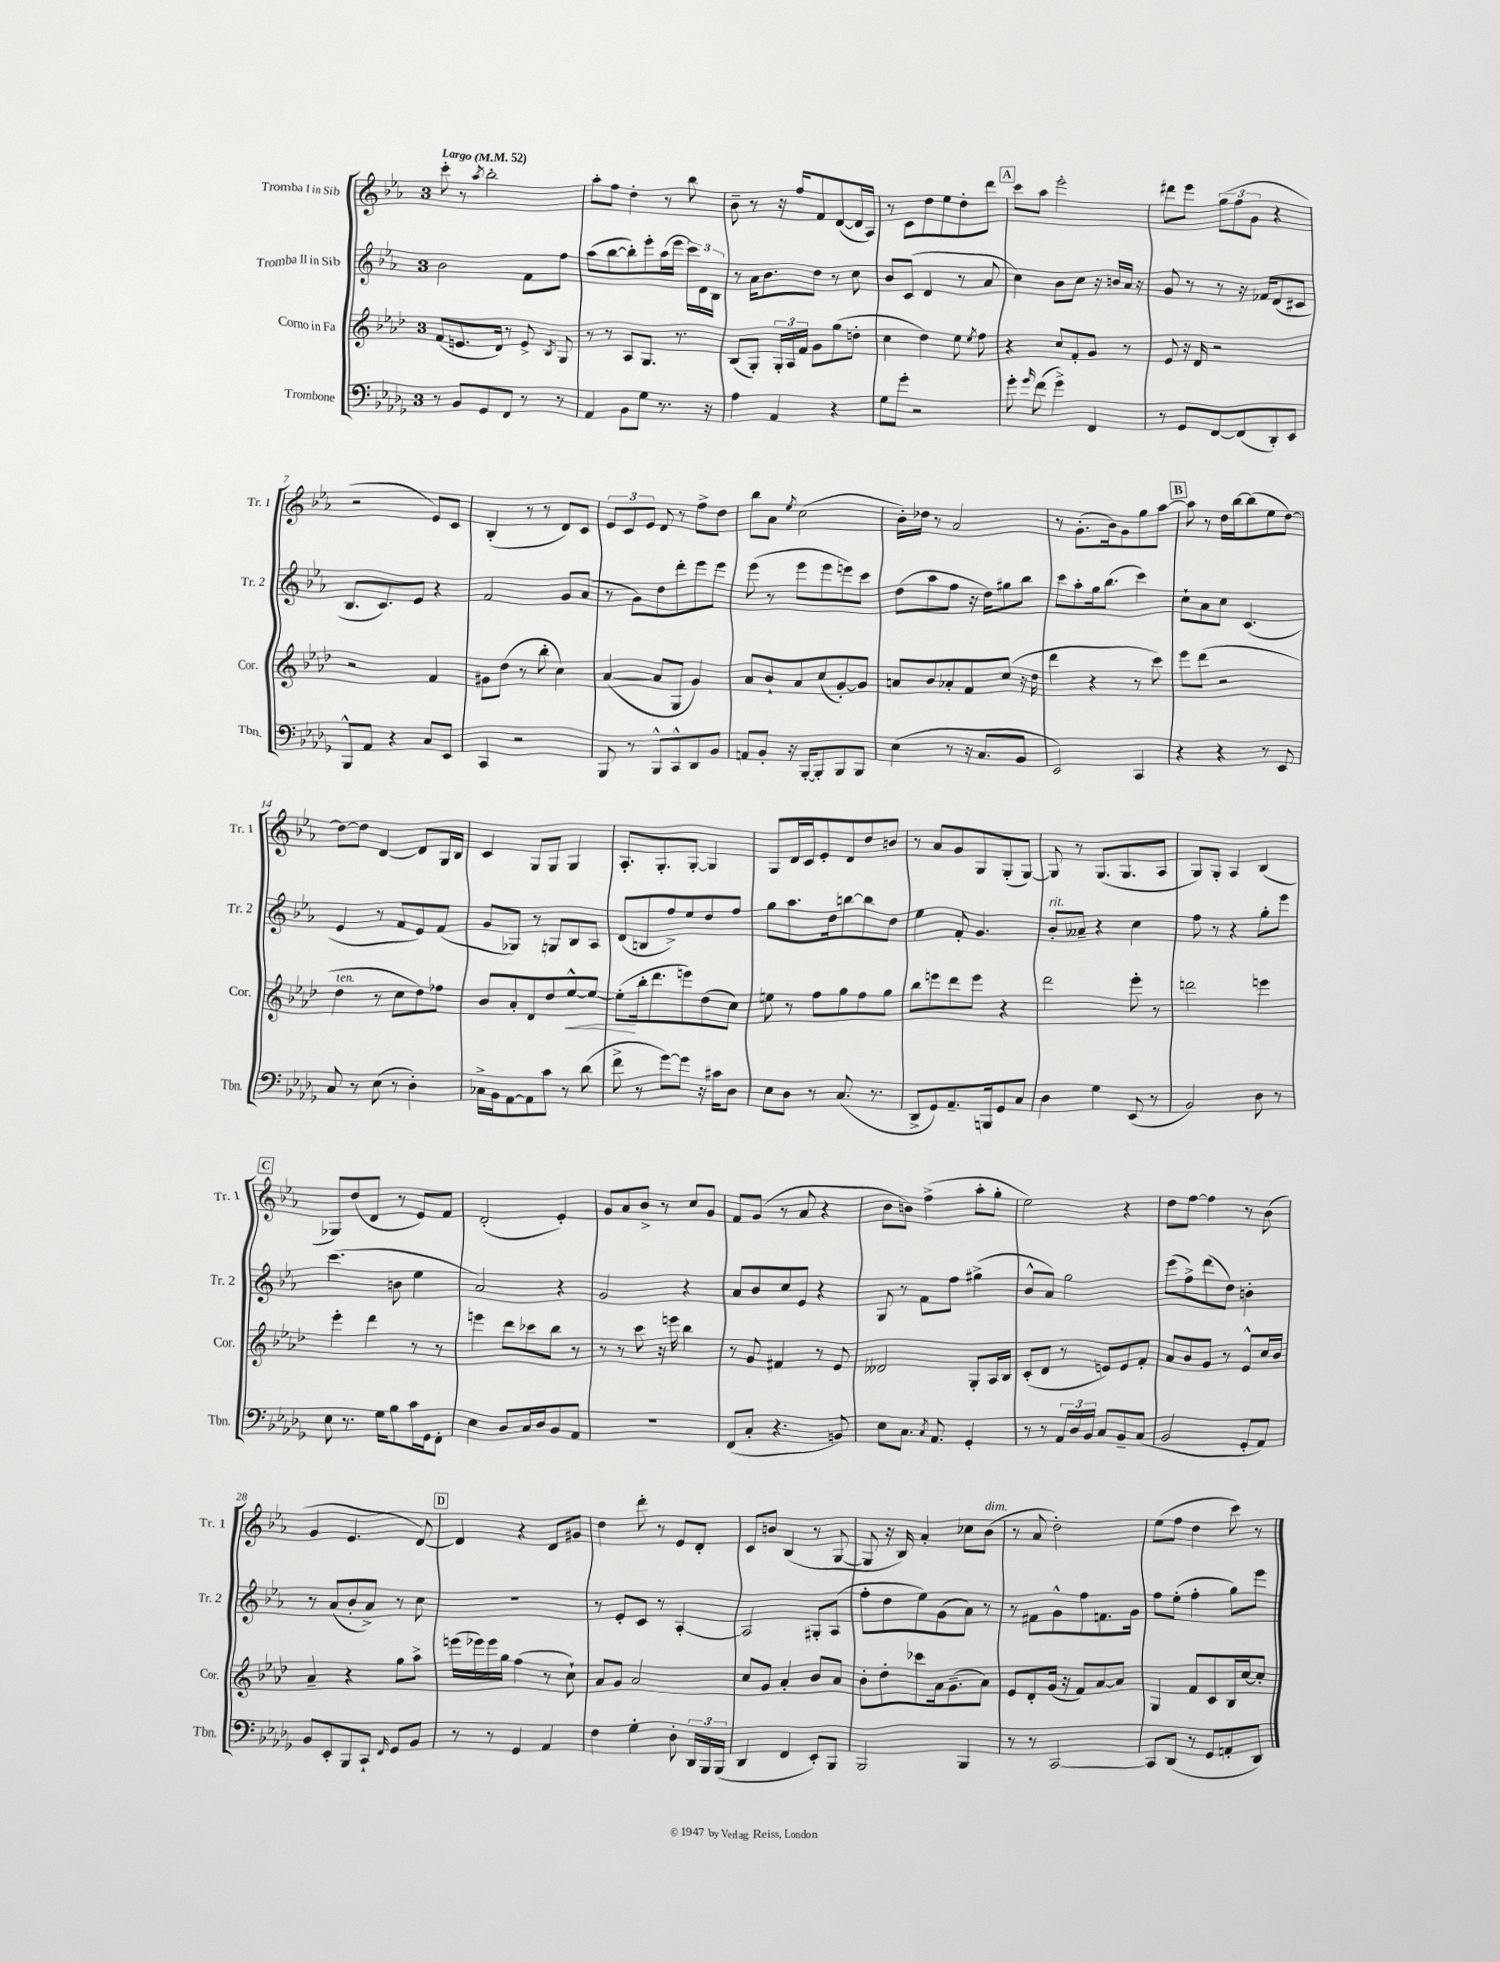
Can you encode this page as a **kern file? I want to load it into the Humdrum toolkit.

**kern	**kern	**kern	**kern
*staff4	*staff3	*staff2	*staff1
*clefF4	*clefG2	*clefG2	*clefG2
*k[b-e-a-d-g-]	*k[b-e-a-d-]	*k[b-e-a-]	*k[b-e-a-]
*M3/4	*M3/4	*M3/4	*M3/4
*MM52	*MM52	*MM52	*MM52
8r	(8f	2b-	8ccc'
8BB-	8.e	.	8r
.	.	.	8qaa-
8GG-	.	.	2bb-'
.	16d-)	.	.
8FF	8r	.	.
8r	8e^	8f	.
.	8qB-	.	.
8r	8G	8ff	.
=	=	=	=
4AA-	8r	(8aa-	8aa-'
.	8r	[8bb-	8ff
8BB-	8A-	8bb-'])	4dd'
8G-	8.G	8eee-'	.
8.r	.	(16aa-	8r
.	8.r	16eee-	.
.	.	24ccc)	8bb-
.	.	24d	.
16r	.	.	.
.	.	24B-	.
=	=	=	=
4A-	(8B-	8r	8b-~
.	8G')	16a-	8r
.	.	8.b-	.
4AA-	24G'	.	16r
.	24A-	.	.
.	.	.	16ff
.	24f	.	.
.	8g	8dd	8f
4r	(8gg	8r	([8d
.	8dd'	8cc	16d]
.	.	.	16A-)
=	=	=	=
8G-	4cc	8b-	8r
8g-'	.	(8c	8c
2r	4dd-)	4d	8dd
.	.	.	8ee-
.	8ee-	8r	8dd'
.	8qee-	.	.
.	8ff	8a-	8ddd
=	=	=	=
8g-'	4r	4cc)	8ccc
16qqg-	.	.	.
(8f	.	.	8aa-
4g-^)	8cc	8b-	2eee-'
.	8f'	8cc	.
4FF	8g	16r	.
.	.	16b	.
.	8r	16a-	.
.	.	16r	.
=	=	=	=
8r	8e-	8g	8ddd#
8GG-	16r	8r	8eee-
.	16d-	.	.
[8FF	2r	8r	(12gg
.	.	.	12ff
(8FF]	.	16r	.
.	.	.	12g
.	.	16f-	.
8DD-')	.	(8d	4r
8EE-	.	8c#	.
=	=	=	=
8BBB-^^	2r	8.B-	2r
8AA-	.	.	.
.	.	8.c)	.
4r	.	.	.
.	.	8e-	.
8C	4f	4r	8e-)
8EE-	.	.	8c
=	=	=	=
4CC	8g#	2f	(4B-'
.	(8dd-	.	.
2r	8r	.	8r
.	8bb-'	.	8r
.	4cc)	8g	8d)
.	.	(8a-	8c
=	=	=	=
8BBB-	([4a-	8r	12e-
.	.	.	12c
8r	.	8g)	.
.	.	.	12e-
8BBB-^^	8a-]	8dd	8d
8CC^^	8G	8ddd'	8r
8DD-	4g)	8eee-	8ff^
8BB-	.	8eee-	8dd
=	=	=	=
8AA	8a-	(8eee-	8bb-
8BB-'	8b-`	8r	8a-
.	.	.	8qee-
16r	8a-	8eee-	(2cc
[16BBB-'	.	.	.
8BBB-']	(8cc	8eee-	.
8BBB-	[8g')	8eee)	.
8BBB-	8g]	8ccc	.
=	=	=	=
(4E-	8a	(8dd	16b-')
.	.	.	16dd-
.	8b-	8aa-	8r
8r	8a-'	8ff	2a-
16r	8f	16r	.
8.C	.	16dd)	.
.	(8cc	8gg#	.
8BB-	16r	8bb-	.
.	16dd-	.	.
=	=	=	=
2EE-)	4ddd-	8ccc	8r
.	.	8aa-'	(8.g'
.	4r	16gg	.
.	.	(8.bb-	16b-)
.	.	.	8g
4CC	8r	4ccc)	8gg
.	8ccc)	.	[8aa-
=	=	=	=
4r	8eee-	8cc`	8aa-]
.	(8ddd-	8a-	8r
4r	2r	8cc	16dd
.	.	.	[16bb-
.	.	(4.c	(8bb-]
8r	.	.	8ee-
8EE-	.	.	[8dd)
=	=	=	=
8C	4dd-	4e-	8dd_
8r	.	.	8dd]
(8E-	8r	8r	[4d
8r	8cc	8f	.
4D-')	8dd-)	8e-)	8d]
.	8ff-	(8f	16G
.	.	.	16B-
=	=	=	=
16C-^	8b-	8g	4c
16BB-	.	.	.
[8AA-	8a-'	8G-)	.
8AA-]	8d-	8r	8G
8c	8dd-	8G	8G
8r	[8ee-^^	8B-	4G
(8d-	8ee-_	8A-	.
=	=	=	=
8f^	(8ee-']	(8d	8.A-'
8r	16bb-'	8B	.
.	8.ddd-	.	8.G'
[8g-)	.	8ff^)	.
8g-]	8eee)	8ee-	[8G'
16r	(8dd-	8dd	4G]
16c#	.	.	.
8D-	8cc)	8ff	.
=	=	=	=
8E-	8ee	8gg	8G
8D-	8r	8.aa-	16d
.	.	.	16c
8r	8ff	.	8e-'
.	.	16dd	.
(8.C	8gg	[8bb	8d
.	8ff	8bb]	8dd
8.r	.	.	.
.	8gg	8dd	8b
=	=	=	=
8DD-^	8bb-	4ee-	8r
8GG-)	8eee	.	8a-
8.AA-~	8ddd-	8f'	8g
.	8eee	4.g	8G
16BBB	.	.	.
8GG-	4r	.	(8G'
8C	.	.	[8G)
=	=	=	=
4D-	2ddd-	8b-'	8G]
.	.	8a--~	8r
4G-	.	4r	(8.G
.	.	.	8.G
(8EE-	8eee-'	4cc	.
8r	8r	.	8A-
=	=	=	=
2BB-)	2ddd	8ff	8G)
.	.	8r	8G'
.	.	4r	4A-
8D-	4eee	8gg'	(4B-
8r	.	8eee-	.
=	=	=	=
8E-	4eee-'	(4.ccc	8G-)
8.r	.	.	(8dd
.	4ddd-	.	8d
16G-	.	.	.
8B-	.	8b	8r
16c	8r	4ee-	8e-)
16GG-	.	.	.
8FF'	8r	.	8f
=	=	=	=
4E-	4eee	2a-)	(2d'
8D-	8ddd-	.	.
16C	8ccc-	.	.
16D-	.	.	.
8BB-	8bb-	4r	4e-')
8AA-	8r	.	.
=	=	=	=
2.r	8r	2g	8g
.	8r	.	8a-
.	8ccc	.	8b-^
.	16r	.	8r
.	16eee	.	.
.	4bb-	4r	8cc
.	.	.	8g
=	=	=	=
(8FF	8r	8a-	8f
8C'	8g	8b-	(8g
4.r	4f#	8cc	8r
.	.	8e-	8a-
.	8r	4r	4r
8BB)	8e-	.	.
=	=	=	=
8E-	2d--	8G	8b-
8.C	.	8r	8b)
.	.	8f	(4ff^
8qC	.	.	.
8.AA-	.	.	.
.	.	8ff	.
4GG-'	8G'	(4gg#^	8aa-'
.	16A-	.	8gg'
.	16B-	.	.
=	=	=	=
8r	(8c'	8b-^^	2ee-)
8r	8d-	8a-)	.
24AA-	8r	2gg	.
24D-	.	.	.
24BB-	.	.	.
8C	8e)	.	.
8BB-~	8e	.	4r
(8C	8f'	.	.
=	=	=	=
2BB-	8a-	(8eee-	8dd
.	8b-	8ff^)	[8ff
.	8g	(8ddd	4ff]
.	8r	8dd)	.
8GG-'	8e-^^	4b'	8r
8AA-)	16cc	.	(8b-
.	16b-	.	.
=	=	=	=
8BB-	4a-~	8r	4g
8EE-'	.	(8a-	.
8BBB-	4r	8b-'	4.e-
8CC`	.	8a-^)	.
16qqFF	.	.	.
8GG-	8gg	8r	.
8BB-	8aa-^	8cc	[8d)
=	=	=	=
8r	(16eee	2.r	4d]
.	16eee-)	.	.
8r	16eee-	.	.
.	16gg	.	.
4GG-	(4ff	.	4r
4AA-	8r	.	8d
.	8cc`)	.	8g#
=	=	=	=
4F	8a-	8r	4dd
.	8g	8e-'	.
4G-'	2a-	8c	8ddd'
.	.	8r	8r
8D-'	.	[4A-'	8e-
24DD-	.	.	8d'
24BBB-	.	.	.
(24BBB-	.	.	.
=	=	=	=
4DD-	8cc	2A-]	8c
.	8g	.	8b
4FF	4a-'	.	(4B-
8EE-')	8b-	8G#'	8r
8BBB-	8a-	(8A-	[8G
=	=	=	=
2BBB-	8b-'	8ff'	8G]
.	8dd-'	8dd	16r
.	.	.	16B-)
.	8ccc-	8ee-)	4a-'
.	16a-	(8g	.
.	(8.g~	.	.
4BBB-	.	8a-)	8cc-
.	8a-)	8r	(8b-
=	=	=	=
8r	8e-	8r	8r
8r	8d-'	8f#	8a-
[2CC	(16g	8g^^	2dd')
.	16r	.	.
.	8f)	8ff	.
.	[8a-	8.f	.
.	8a-]	.	.
.	.	16g	.
=	=	=	=
8CC]	4G	8ff	(8ee-
(8DD-	.	(8ee-'	8ff
8r	8f	4ff'	4dd
8GG-	8c	.	.
8AA'	16B-	8gg)	8ccc)
.	[16cc	.	.
8DD-)	8cc']	8eee-	8r
==	==	==	==
*-	*-	*-	*-
